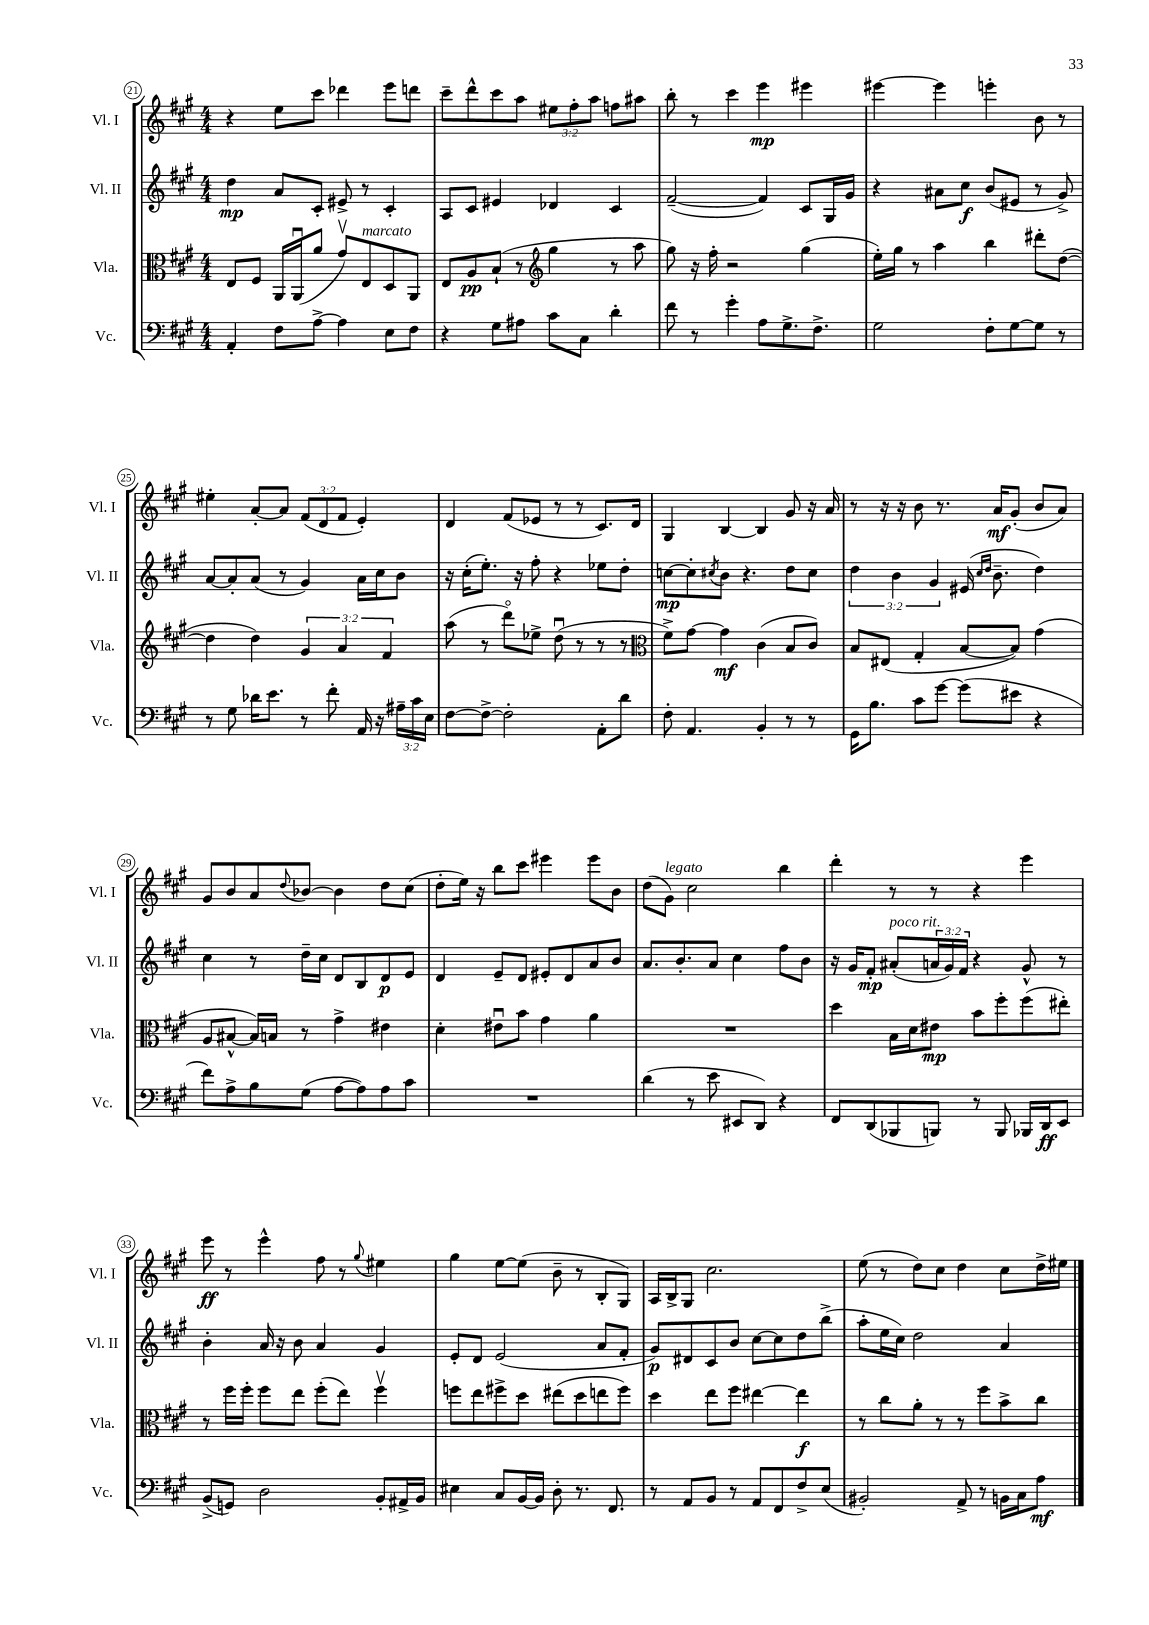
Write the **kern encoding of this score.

**kern	**kern	**kern	**kern
*staff4	*staff3	*staff2	*staff1
*clefF4	*clefC3	*clefG2	*clefG2
*k[f#c#g#]	*k[f#c#g#]	*k[f#c#g#]	*k[f#c#g#]
*M4/4	*M4/4	*M4/4	*M4/4
4AA'	8E	4dd	4r
.	8F#	.	.
8F#	16AA	8a	8ee
.	(16AAu	.	.
[8A^	8a	8c#'	8ccc#
4A]	8g#v)	8e#^	4ddd-
.	8E	8r	.
8E	8D	4c#'	8eee
8F#	8AA	.	8ddd
=	=	=	=
4r	8E	8A	8ccc#~
.	8A	8c#	8ddd^^
8G#	(8B`	4e#	8ccc#
8A#	8r	.	8aa
*	*clefG2	*	*
8c#	4gg#	4d-	12ee#
.	.	.	12ff#'
8C#	.	.	.
.	.	.	12aa
4d'	8r	4c#	8ff
.	8aa	.	8aa#
=	=	=	=
8f#	8gg#)	([2f#~	8bb'
8r	16r	.	8r
.	16ff#'	.	.
4g#'	2r	.	4ccc#
8A	.	4f#])	4eee
8.G#^	.	.	.
.	(4gg#	8c#	4eee#
8.F#^	.	.	.
.	.	16G#	.
.	.	16g#	.
=	=	=	=
2G#	16ee')	4r	[4eee#
.	16gg#	.	.
.	8r	.	.
.	4aa	8a#	4eee#]
.	.	8cc#	.
8F#'	4bb	(8b	4eee'
[8G#	.	8e#	.
8G#]	8ddd#'	8r	8b
8r	([8dd	8g#^)	8r
=	=	=	=
8r	4dd]	[8a	4ee#'
8G#	.	8a']	.
16d-	4dd)	(8a	[8a'
8.e	.	.	.
.	.	8r	8a]
8r	6g#	4g#)	(12f#
.	.	.	12d
8f#'	.	.	.
.	6a	.	12f#
16AA	.	16a	4e')
16r	.	16cc#	.
.	6f#	.	.
24A#~	.	8b	.
24c#	.	.	.
24E	.	.	.
=	=	=	=
[8F#	(8aa	16r	4d
.	.	(16cc#'	.
8F#^_	8r	8.ee')	.
2F#']	8dddo)	.	(8f#
.	.	16r	.
.	8ee-^	8ff#'	8e-
.	(8ddu	4r	8r
.	8r	.	8r
8AA'	8r	8ee-	8.c#)
8d	8r	8dd'	.
.	.	.	16d
=	=	=	=
*	*clefC3	*	*
8F#'	8f#^)	[8cc	4G#
4.AA	[8g#	8cc']	.
.	.	8qcc#	.
.	4g#]	8b	[4B
.	.	4.r	.
4BB'	(4c#	.	4B]
8r	8B	8dd	8g#
8r	8c#)	8cc#	16r
.	.	.	16a
=	=	=	=
16GG#	8B	6dd	8r
8.B	.	.	.
.	(8E#	.	16r
.	.	6b	.
.	.	.	16r
8c#	4G#'	.	8b
.	.	6g#	.
[8g#	.	.	8.r
(8g#]	[8B	(16e#	.
.	.	16qqcc#	.
.	.	16qqdd	.
.	.	8.b~	16a
8e#	8B])	.	(8g#'
4r	(4g#	4dd)	8b
.	.	.	8a)
=	=	=	=
8f#)	8A	4cc#	8g#
8A^	[8B#^^	.	8b
8B	16B#])	8r	8a
.	16B	.	.
.	.	.	8qqdd
(8G#	8r	16dd~	[8b-
.	.	16cc#	.
[8A	4g#^	8d	4b-]
8A])	.	8B	.
8A	4e#	8d	8dd
8c#	.	8e	(8cc#
=	=	=	=
1r	4d'	4d	8dd'
.	.	.	16ee)
.	.	.	16r
.	8e#u	8e~	8bb
.	8b	8d	8ccc#
.	4g#	8e#'	4eee#
.	.	8d	.
.	4a	8a	8eee#
.	.	8b	8b
=	=	=	=
(4d	1r	8.a	(8dd
.	.	.	8g#)
.	.	8.b'	.
8r	.	.	2cc#
8e	.	8a	.
8EE#	.	4cc#	.
8DD)	.	.	.
4r	.	8ff#	4bb
.	.	8b	.
=	=	=	=
8FF#	4dd	16r	4ddd'
.	.	16g#	.
(8DD	.	8f#'	.
8BBB-	16B	(8a#'	8r
.	16d	.	.
8BBB)	8e#	24a	8r
.	.	24g#)	.
.	.	24f#	.
8r	8b	4r	4r
8BBB	8ff#'	.	.
16BBB-	(8ff#	8g#^^	4eee
16DD	.	.	.
8EE	8ee#')	8r	.
=	=	=	=
(8BB^	8r	4b'	8eee
8GG)	16ff#	.	8r
.	16ff#'	.	.
2D	8ff#	16a	4eee^^
.	.	16r	.
.	8ee	8b	.
.	(8ff#'	4a	8ff#
.	8ee)	.	8r
.	.	.	8qqgg#
8BB'	4ff#v	4g#	4ee#
16AA#^	.	.	.
16BB	.	.	.
=	=	=	=
4E#	8ff	8e'	4gg#
.	8ee	8d	.
8C#	8ff#^	(2e	[8ee
[16BB	8dd	.	(8ee]
16BB]	.	.	.
8D'	(8ee#	.	8b~
8.r	8dd	.	8r
.	8ee	8a	8B'
8.FF#	.	.	.
.	8ff#)	8f#'	8G#)
=	=	=	=
8r	4dd	8g#)	16A
.	.	.	16B^
8AA	.	8d#	8G#
8BB	8ee	8c#	2.cc#
8r	8ff#	8b	.
8AA	[4ee#	[8cc#	.
8FF#	.	8cc#]	.
8F#^	4ee#]	8dd	.
(8E	.	(8bb^	.
=	=	=	=
2BB#')	8r	8aa'	(8ee
.	8cc#	16ee	8r
.	.	16cc#)	.
.	8a'	2dd	8dd)
.	8r	.	8cc#
8AA^	8r	.	4dd
8r	8ff#	.	.
16BB	8b^	4a	8cc#
16C#	.	.	.
8A	8cc#	.	16dd^
.	.	.	16ee#
==	==	==	==
*-	*-	*-	*-
